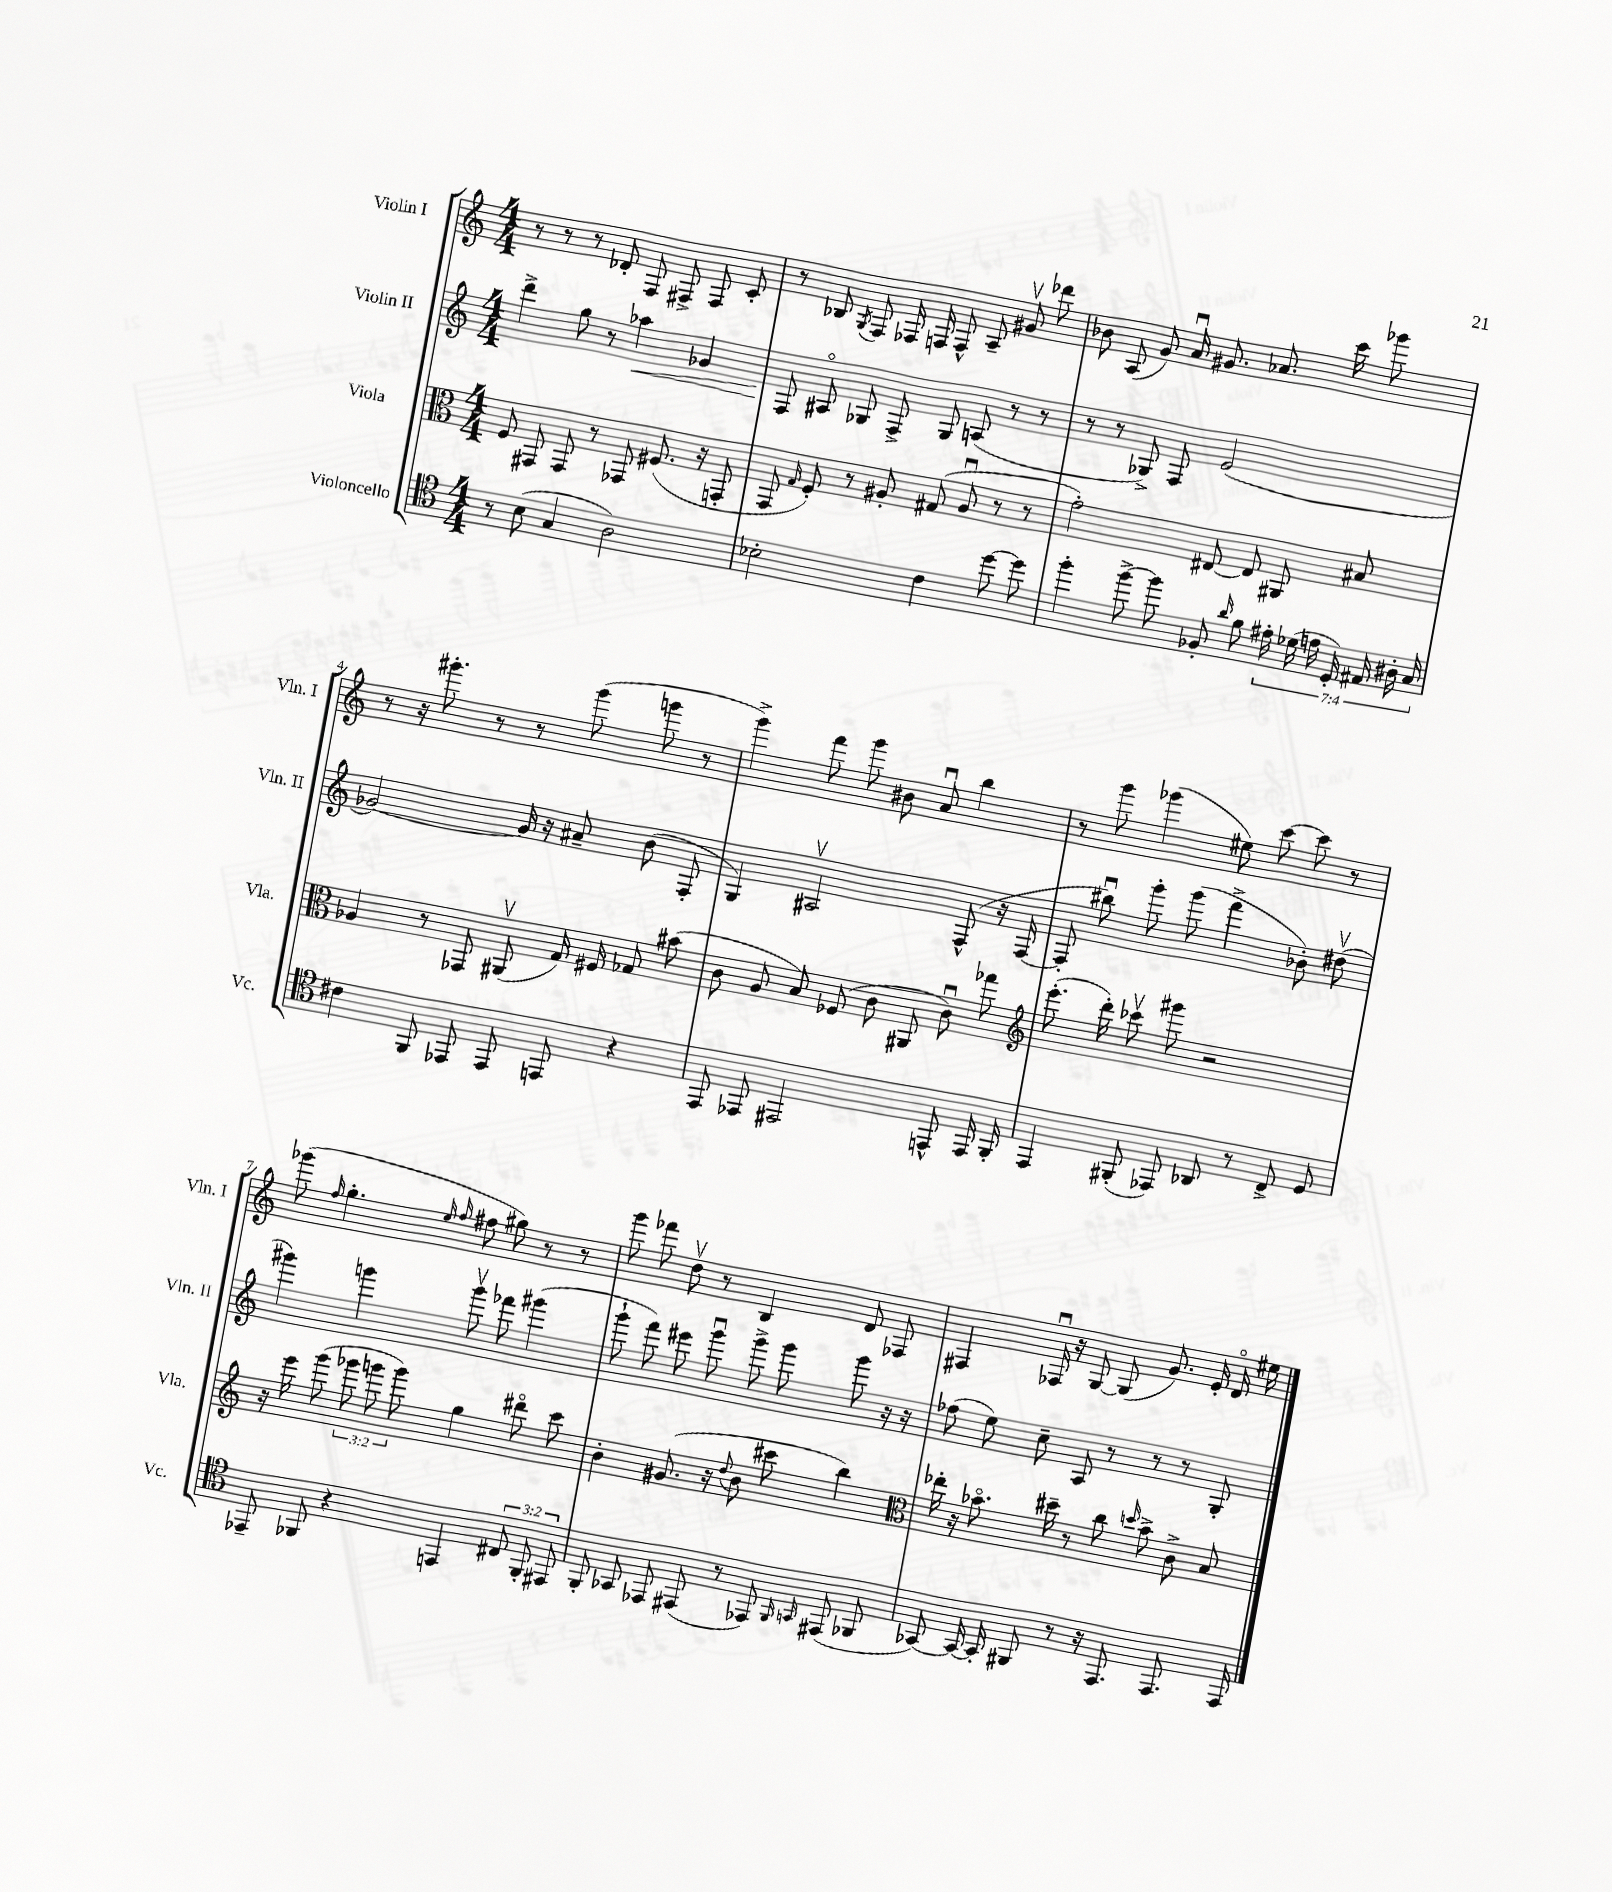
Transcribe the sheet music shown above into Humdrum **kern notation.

**kern	**kern	**kern	**kern
*staff4	*staff3	*staff2	*staff1
*clefC4	*clefC3	*clefG2	*clefG2
*k[]	*k[]	*k[]	*k[]
*M4/4	*M4/4	*M4/4	*M4/4
8r	8F	4ddd^	8r
(8B	8GG#	.	8r
4G	8GG#	8gg	8r
.	8r	8r	8d-'
2A)	8GG-	4aa-	8F
.	(8.F#	.	8F#^
.	.	4g-	8F#
.	16r	.	.
.	8GG'	.	8c'
=	=	=	=
2B-'	8GG	8F	8r
.	16qqG	.	.
.	8F')	8A#o	8B-
.	.	.	8qG
.	8r	8G-	8F
.	8A#'	8F^	16F-
.	.	.	16F
4c	(8G#	8G-	8F^^
.	8A#u	(8A	8A~
[8dd	8r	8r	8g#v
8dd]	8r	8r	8ddd-
=	=	=	=
4ff'	2g')	8r	8b-
.	.	8r	(8A
[8ff^	.	8G-^)	8g)
8ff]	.	8F	16au
.	.	.	8.g#
8F-'	[8E#	(2e	.
16qqa	.	.	.
8f	8E#]	.	8.a-
28e#'	8AA#	.	.
(28d-	.	.	.
.	.	.	16ccc
28e	.	.	.
28D')	.	.	.
.	8B#	.	8ggg-
28E#	.	.	.
28A#'	.	.	.
28G	.	.	.
=	=	=	=
4c#	4A-	[2g-)	8r
.	.	.	16r
.	.	.	8.ggg#'
8FF	8r	.	.
8EE-	8GG-	.	8r
8EE-	(8AA#v	16g-]	8r
.	.	16r	.
8EE	16G)	8a#~	(8ggg#
.	16F#	.	.
4r	8G-	(8b	8ggg
.	(8b#	8F'	8r
=	=	=	=
8EE	8c	4G)	4ggg^)
8EE-	8A	.	.
2EE#	8B)	2A#v	8fff
.	(8F-	.	8ggg
.	8c	.	8b#
.	8AA#	.	8au
8EE^^	8cu)	(8F^^	4bb
16EE	8gg-	16r	.
16FF'	.	[16F	.
=	=	=	=
*	*clefG2	*	*
4EE	(8.eee'	8F']	8r
.	.	8bb#u)	8ggg
.	16ddd')	.	.
(8FF#'	8ccc-v	8ggg'	(4ggg-
8EE-)	8ggg#	(8ggg	.
8AA-	2r	4fff^	8ee#)
8r	.	.	[8ccc
8C^	.	8b-')	8ccc]
8D	.	(8dd#v	8r
=	=	=	=
8EE-~	16r	4ggg#)	(8ggg-
.	16eee	.	.
.	.	.	16qqff
8FF-	(8ggg	.	4.gg'
4r	12ggg-	4ggg	.
.	12ggg	.	.
.	12ggg)	.	.
.	.	.	16qqee
.	.	.	16qqff
4EE	4gg	8gggv	8ff#
.	.	8fff-	8gg#)
12C#	8ddd#o	(4ggg#	8r
12FF-'	.	.	.
.	8ccc	.	8r
12EE#	.	.	.
=	=	=	=
8FF'	4b'	8ggg`	8ggg
8GG-	.	8fff)	8fff-
8EE-	(8.g#	8eee#	8ddv
(8EE#	.	8gggu	8r
.	16r	.	.
.	8qqdd	.	.
8r	8b	8ggg^	4B
8EE-)	8ccc#	8ggg	.
16qqFF	.	.	.
16qqGG	.	.	.
(8EE#	4bb)	8ggg	8d
8FF-	.	16r	8F-
.	.	16r	.
=	=	=	=
*	*clefC3	*	*
[8GG-)	16ee-'	(8ff-	4F#
.	16r	.	.
16GG-_	8.b-o	8ee)	.
16GG-']	.	.	.
8FF#	.	8cc~	16F-u
.	16dd#~	.	16r
8r	8r	8A	[8G
16r	8cc	8r	(8G]
8.EE	.	.	.
.	16qqdd	.	.
.	8b-^	8r	8.g)
8.EE	8c^	8r	.
.	.	.	16e'
.	8B	8G'	16do
16EE	.	.	16ee#
==	==	==	==
*-	*-	*-	*-
